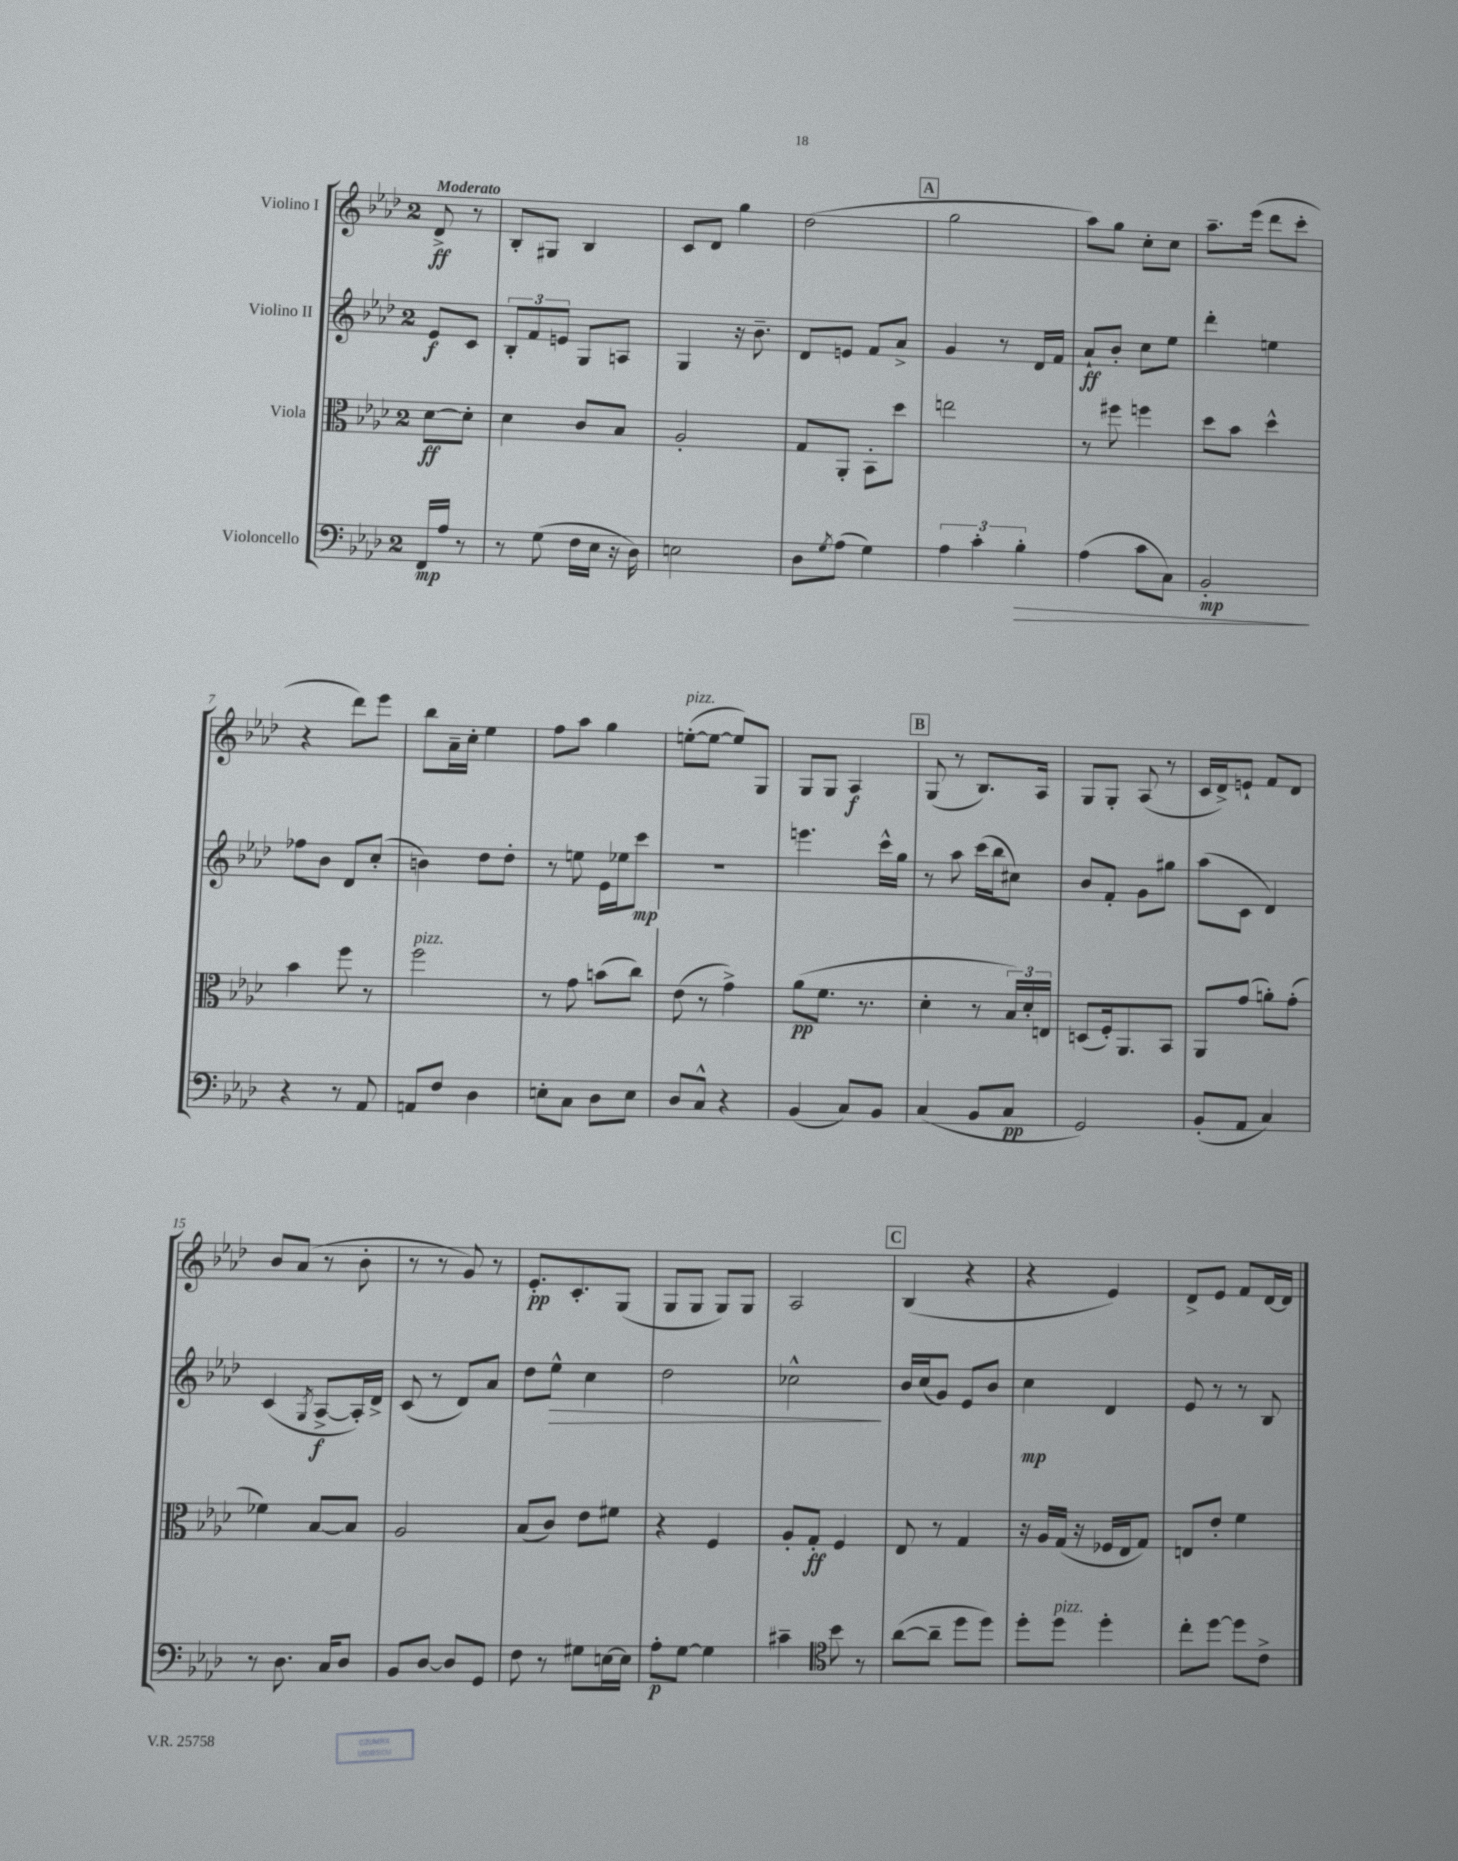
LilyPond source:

<<
\new StaffGroup <<
\new Staff = "s0" \with { instrumentName = "Violino I" } {
    \clef treble \key aes \major \once \override Staff.TimeSignature.style = #'single-digit \time 2/4 \partial 4 \tempo "Moderato"
    des'8->\ff r8 |
    bes8-. gis8 bes4 |
    c'8 des'8 g''4 |
    des''2( |
    \mark \markup { \box "A" } g''2 |
    aes''8) g''8 c''8-. c''8 |
    aes''8.-- ees'''16( des'''8 c'''8-. |
    r4 des'''8) ees'''8 |
    bes''8 aes'16-- c''16-. ees''4 |
    f''8 aes''8 g''4 |
    e''8~-.^\markup { \italic "pizz." }( e''8~ e''8) g8 |
    g8 g8 aes4\f |
    \mark \markup { \box "B" } g8( r8 bes8.) aes16 |
    g8 g8-. aes8( r8 |
    c'16 des'16->) e'8-! f'8 des'8 |
    bes'8 aes'8( r8 bes'8-. |
    r8 r8 g'8) r8 |
    ees'8.-.\pp c'8.-. g8( |
    g8 g8 g8) g8 |
    aes2 |
    \mark \markup { \box "C" } bes4( r4 |
    r4 ees'4) |
    des'8-> ees'8 f'8 des'16~ des'16 \bar "|." |
}
\new Staff = "s1" \with { instrumentName = "Violino II" } {
    \clef treble \key aes \major \once \override Staff.TimeSignature.style = #'single-digit \time 2/4 \partial 4
    ees'8\f c'8 |
    \tuplet 3/2 { bes8-. f'8 e'8 } g8 a8 |
    g4 r16 bes'8.-- |
    des'8 e'8 f'8 aes'8-> |
    \mark \markup { \box "A" } g'4 r8 des'16 f'16 |
    aes'8-!\ff bes'8-. c''8 ees''8 |
    des'''4-. e''4 |
    fes''8 bes'8 des'8 c''8-.( |
    b'4) des''8 des''8-. |
    r8 e''8 ees'16 ees''16 c'''8\mp |
    R2 |
    e'''4. c'''16-^ g''16 |
    \mark \markup { \box "B" } r8 aes''8 c'''16( bes''16 cis''8) |
    bes'8 f'8-. g'8 gis''8 |
    aes''8( c'8 des'4) |
    c'4( \acciaccatura { g8 } aes8~->\f aes16-.) des'16-> |
    c'8( r8 des'8) aes'8 |
    des''8 ees''8-^\> c''4 |
    des''2 |
    ces''2-^\! |
    \mark \markup { \box "C" } bes'16 c''16( g'8) ees'8 bes'8 |
    c''4\mp des'4 |
    ees'8 r8 r8 bes8 \bar "|." |
}
\new Staff = "s2" \with { instrumentName = "Viola" } {
    \clef alto \key aes \major \once \override Staff.TimeSignature.style = #'single-digit \time 2/4 \partial 4
    des'8~\ff des'8-. |
    des'4 c'8 bes8 |
    aes2-. |
    g8 aes,8-. bes,8-. des''8 |
    \mark \markup { \box "A" } e''2 |
    r8 fis''8 f''4 |
    des''8 bes'8 des''4-^ |
    bes'4 f''8 r8 |
    f''2^\markup { \italic "pizz." } |
    r8 g'8 b'8( c''8) |
    ees'8( r8 g'4->) |
    aes'8\pp( f'8. r8. |
    \mark \markup { \box "B" } des'4-. r8 \tuplet 3/2 { bes16) des'16-. e16 } |
    d8( f16-.) aes,8. bes,8 |
    aes,8 g'8( a'8-.) g'8-.( |
    fes'4) bes8~ bes8 |
    aes2 |
    bes8( c'8) ees'8 fis'8 |
    r4 f4 |
    aes8-. g8-.\ff f4 |
    \mark \markup { \box "C" } ees8 r8 g4 |
    r16 aes16 g16( r16 fes16 ees16 g8) |
    e8 ees'8-. f'4 \bar "|." |
}
\new Staff = "s3" \with { instrumentName = "Violoncello" } {
    \clef bass \key aes \major \once \override Staff.TimeSignature.style = #'single-digit \time 2/4 \partial 4
    f,16\mp aes16 r8 |
    r8 g8( f16 ees16 r16 des16) |
    e2 |
    des8 \acciaccatura { g8 } aes8( g4) |
    \mark \markup { \box "A" } \tuplet 3/2 { aes4 c'4-. bes4-.\> } |
    aes4( c'8 c8) |
    bes,2-.\mp\! |
    r4 r8 aes,8 |
    a,8 f8 des4 |
    e8-. c8 des8 e8 |
    des8 c8-^ r4 |
    bes,4( c8) bes,8 |
    \mark \markup { \box "B" } c4( bes,8 c8\pp |
    g,2) |
    bes,8-.( aes,8 c4) |
    r8 des8. c16 des8 |
    bes,8 des8~ des8 g,8 |
    f8 r8 gis8 e16~ e16 |
    aes8-.\p g8~ g4 |
    cis'4-- \clef tenor bes'8 r8 |
    \mark \markup { \box "C" } aes'8~( aes'8-- des''8 des''8) |
    des''8-. des''8^\markup { \italic "pizz." } des''4-. |
    c''8-. des''8~ des''8 c'8-> \bar "|." |
}
>>
>>
